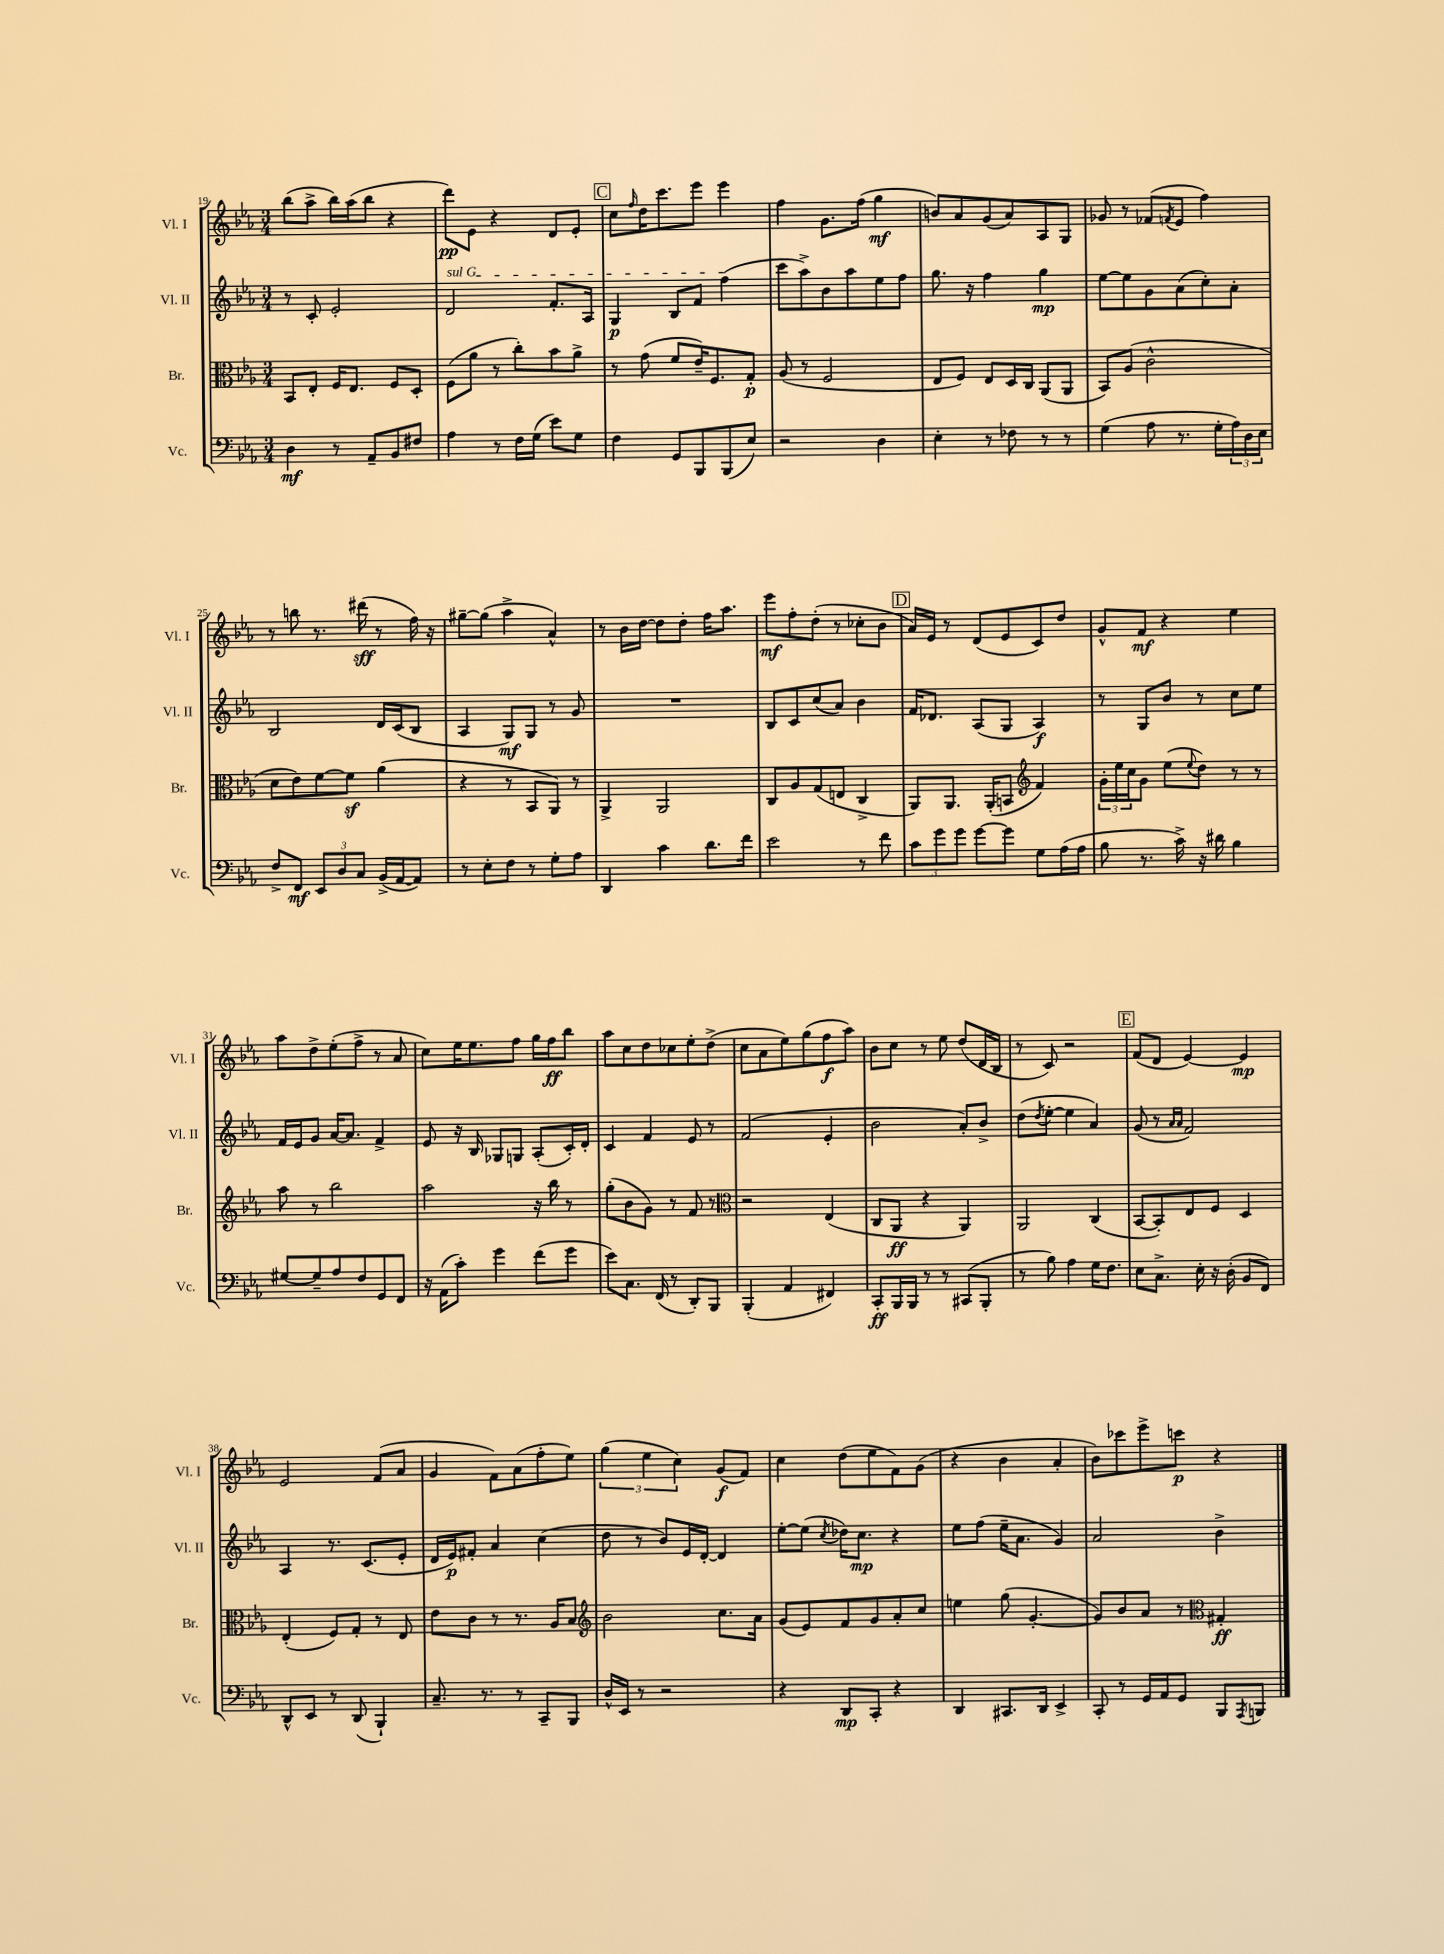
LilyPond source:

<<
\new StaffGroup <<
\new Staff = "s0" \with { instrumentName = "Vl. I" shortInstrumentName = "Vl. I" } {
    \clef treble \key ees \major \numericTimeSignature \time 3/4
    bes''8( aes''8-> bes''16) aes''16( bes''8 r4 |
    d'''8\pp) ees'8 r4 d'8 ees'8-. |
    \mark \markup { \box "C" } c''8 \grace { f''16 } d''16 c'''8. ees'''8 ees'''4 |
    f''4 g'8. f''16( g''4\mf |
    b'8) aes'8 g'8( aes'8) aes8 g8 |
    ges'8 r8 fes'8( \acciaccatura { f'8 } ees'8 f''4) |
    r8 b''8 r8. dis'''16\sff( r8 f''16) r16 |
    gis''8~-- gis''8( aes''4-> aes'4-^) |
    r8 bes'16 d''16~ d''8 d''8-. f''16 aes''8. |
    ees'''8\mf f''8-. d''8-.( r8 ces''8-. bes'8 |
    \mark \markup { \box "D" } aes'16) ees'16 r8 d'8( ees'8 c'8) d''8 |
    g'8-^ f'8\mf r4 ees''4 |
    aes''8 d''8-> ees''8-.( f''8-> r8 aes'8 |
    c''8) ees''16 ees''8. f''8 g''16 f''16\ff bes''8 |
    aes''8 c''8 d''8 ces''8 ees''8-. d''8->( |
    c''8 aes'8 ees''8) g''8( f''8\f aes''8) |
    bes'8 c''8 r8 ees''8 d''8( d'16 bes16 |
    r8 c'8) r2 |
    \mark \markup { \box "E" } f'8( d'8 ees'4~) ees'4\mp |
    ees'2 f'8( aes'8 |
    g'4 f'8) aes'8( f''8-. ees''8) |
    \tuplet 3/2 { g''4( ees''4 c''4) } g'8\f( f'8) |
    c''4 d''8( ees''8 f'8) g'8( |
    r4 bes'4 aes'4-. |
    bes'8) ces'''8 ees'''8-> c'''8\p r4 \bar "|." |
}
\new Staff = "s1" \with { instrumentName = "Vl. II" shortInstrumentName = "Vl. II" } {
    \clef treble \key ees \major \numericTimeSignature \time 3/4
    r8 c'8-. ees'2-. |
    \once \override TextSpanner.bound-details.left.text = \markup { \italic "sul G" } d'2\startTextSpan f'8.-. aes16 |
    \mark \markup { \box "C" } g4\p bes8 f'8 f''4\stopTextSpan( |
    c'''8 aes''8->) bes'8 aes''8 ees''8 f''8 |
    g''8. r16 f''4 g''4\mp |
    ees''8~ ees''8 g'8 aes'8( c''8-.) aes'8-. |
    bes2 d'16 c'16( bes8 |
    aes4 g8\mf) g8 r8 g'8 |
    R2. |
    bes8 c'8 c''8( aes'8) bes'4 |
    \mark \markup { \box "D" } f'16 des'8. aes8( g8 aes4\f) |
    r8 g8 bes'8 r8 c''8 ees''8 |
    f'16 ees'16 g'8 aes'16~ aes'8. f'4-> |
    ees'8 r16 bes16 ges8 g8 aes8-.( c'16-.) d'16-. |
    c'4 f'4 ees'8 r8 |
    f'2( ees'4-. |
    bes'2 aes'8-.) bes'8-> |
    d''8( \acciaccatura { d''8 } ees''8~-. ees''4 aes'4) |
    \mark \markup { \box "E" } g'8( r8 \grace { aes'16 aes'16 } f'2) |
    aes4 r8. c'8.( ees'8-. |
    d'16 ees'16\p) fis'8-. aes'4 c''4( |
    d''8 r8 bes'8) ees'16 d'16~-. d'4 |
    ees''8~-. ees''8( \acciaccatura { c''8 } des''16) c''8.\mp r4 |
    ees''8 f''8( ees''16-- aes'8. g'4) |
    aes'2 bes'4-> \bar "|." |
}
\new Staff = "s2" \with { instrumentName = "Br." shortInstrumentName = "Br." } {
    \clef alto \key ees \major \numericTimeSignature \time 3/4
    bes,8 ees8-. f16 ees8. f8 d8-. |
    f8( aes'8 r8 c''8-.) bes'8 aes'8-> |
    \mark \markup { \box "C" } r8 g'8( f'8 ees'16--) f8. g8-.\p |
    aes8( r8 f2 |
    ees8 f8) ees8 d16 c16 aes,8( aes,8 |
    bes,8) aes8( c'2-^ |
    d'8 ees'8) f'8~ f'8\sf aes'4( |
    r4 r8 bes,8 aes,8) r8 |
    aes,4-> aes,2 |
    c8 aes8 g8( e8 c4-> |
    \mark \markup { \box "D" } aes,8) aes,8. aes,16-.( b,8 \clef treble f'4) |
    \tuplet 3/2 { g'16-. ees''16 c''16 } g'8 ees''8( \appoggiatura { ees''8 } d''8) r8 r8 |
    aes''8 r8 bes''2 |
    aes''2 r16 bes''16 r8 |
    g''8-.( bes'8 g'8) r8 f'8 r8 |
    \clef alto r2 ees4( |
    c8 aes,8\ff r4 aes,4) |
    aes,2 c4( |
    \mark \markup { \box "E" } bes,8~ bes,8-.) ees8 f8 d4 |
    ees4-.( f8) g8-. r8 ees8 |
    ees'8 c'8 r8 r8. aes16 bes8 |
    \clef treble bes'2 c''8. aes'16 |
    g'8( ees'8) f'8 g'8 aes'8-. c''8 |
    e''4 g''8( g'4.~-. |
    g'8) bes'8 aes'8 r8 \clef alto gis4-.\ff \bar "|." |
}
\new Staff = "s3" \with { instrumentName = "Vc." shortInstrumentName = "Vc." } {
    \clef bass \key ees \major \numericTimeSignature \time 3/4
    d4\mf r8 aes,8-- bes,8 fis8 |
    aes4 r8 f16 g16( ees'8) g8 |
    \mark \markup { \box "C" } f4 g,8 bes,,8 bes,,8( ees8) |
    r2 d4 |
    ees4-. r8 fes8 r8 r8 |
    g4( aes8 r8. g16-. \tuplet 3/2 { aes16) d16 ees16 } |
    f8-> f,8\mf \tuplet 3/2 { ees,8 d8 c8 } bes,16->( aes,16~ aes,8) |
    r8 ees8-. f8 r8 g8-. aes8 |
    d,4 c'4 d'8. f'16 |
    ees'2 r8 f'8 |
    \mark \markup { \box "D" } \tuplet 3/2 { c'8 g'8 g'8 } g'8~ g'8 g8 aes16( aes16 |
    bes8 r8. c'16->) r16 dis'16 bes4 |
    gis8~ gis8-- aes8 f8 g,8 f,8 |
    r16 aes,16( c'8-.) g'4 f'8( g'8 |
    ees'8) c8. f,16( r8 d,8-.) bes,,8 |
    bes,,4-.( aes,4 fis,4) |
    c,8-.\ff bes,,16 bes,,16 r8 r8 cis,8( bes,,8-. |
    r8 bes8) aes4 g16 f8. |
    \mark \markup { \box "E" } ees8 c8.-> ees16-. r16 d16-.( bes,8 f,8) |
    d,8-^ ees,8 r8 d,8( bes,,4-!) |
    c8.-- r8. r8 c,8-- bes,,8 |
    d16-^ ees,16 r8 r2 |
    r4 d,8\mp c,8-. r4 |
    d,4 cis,8. d,16 ees,4-> |
    c,8-. r8 g,16 aes,16 g,8 bes,,8 \acciaccatura { aes,,8 } b,,8 \bar "|." |
}
>>
>>
\layout { \context { \Score currentBarNumber = #19 } }
